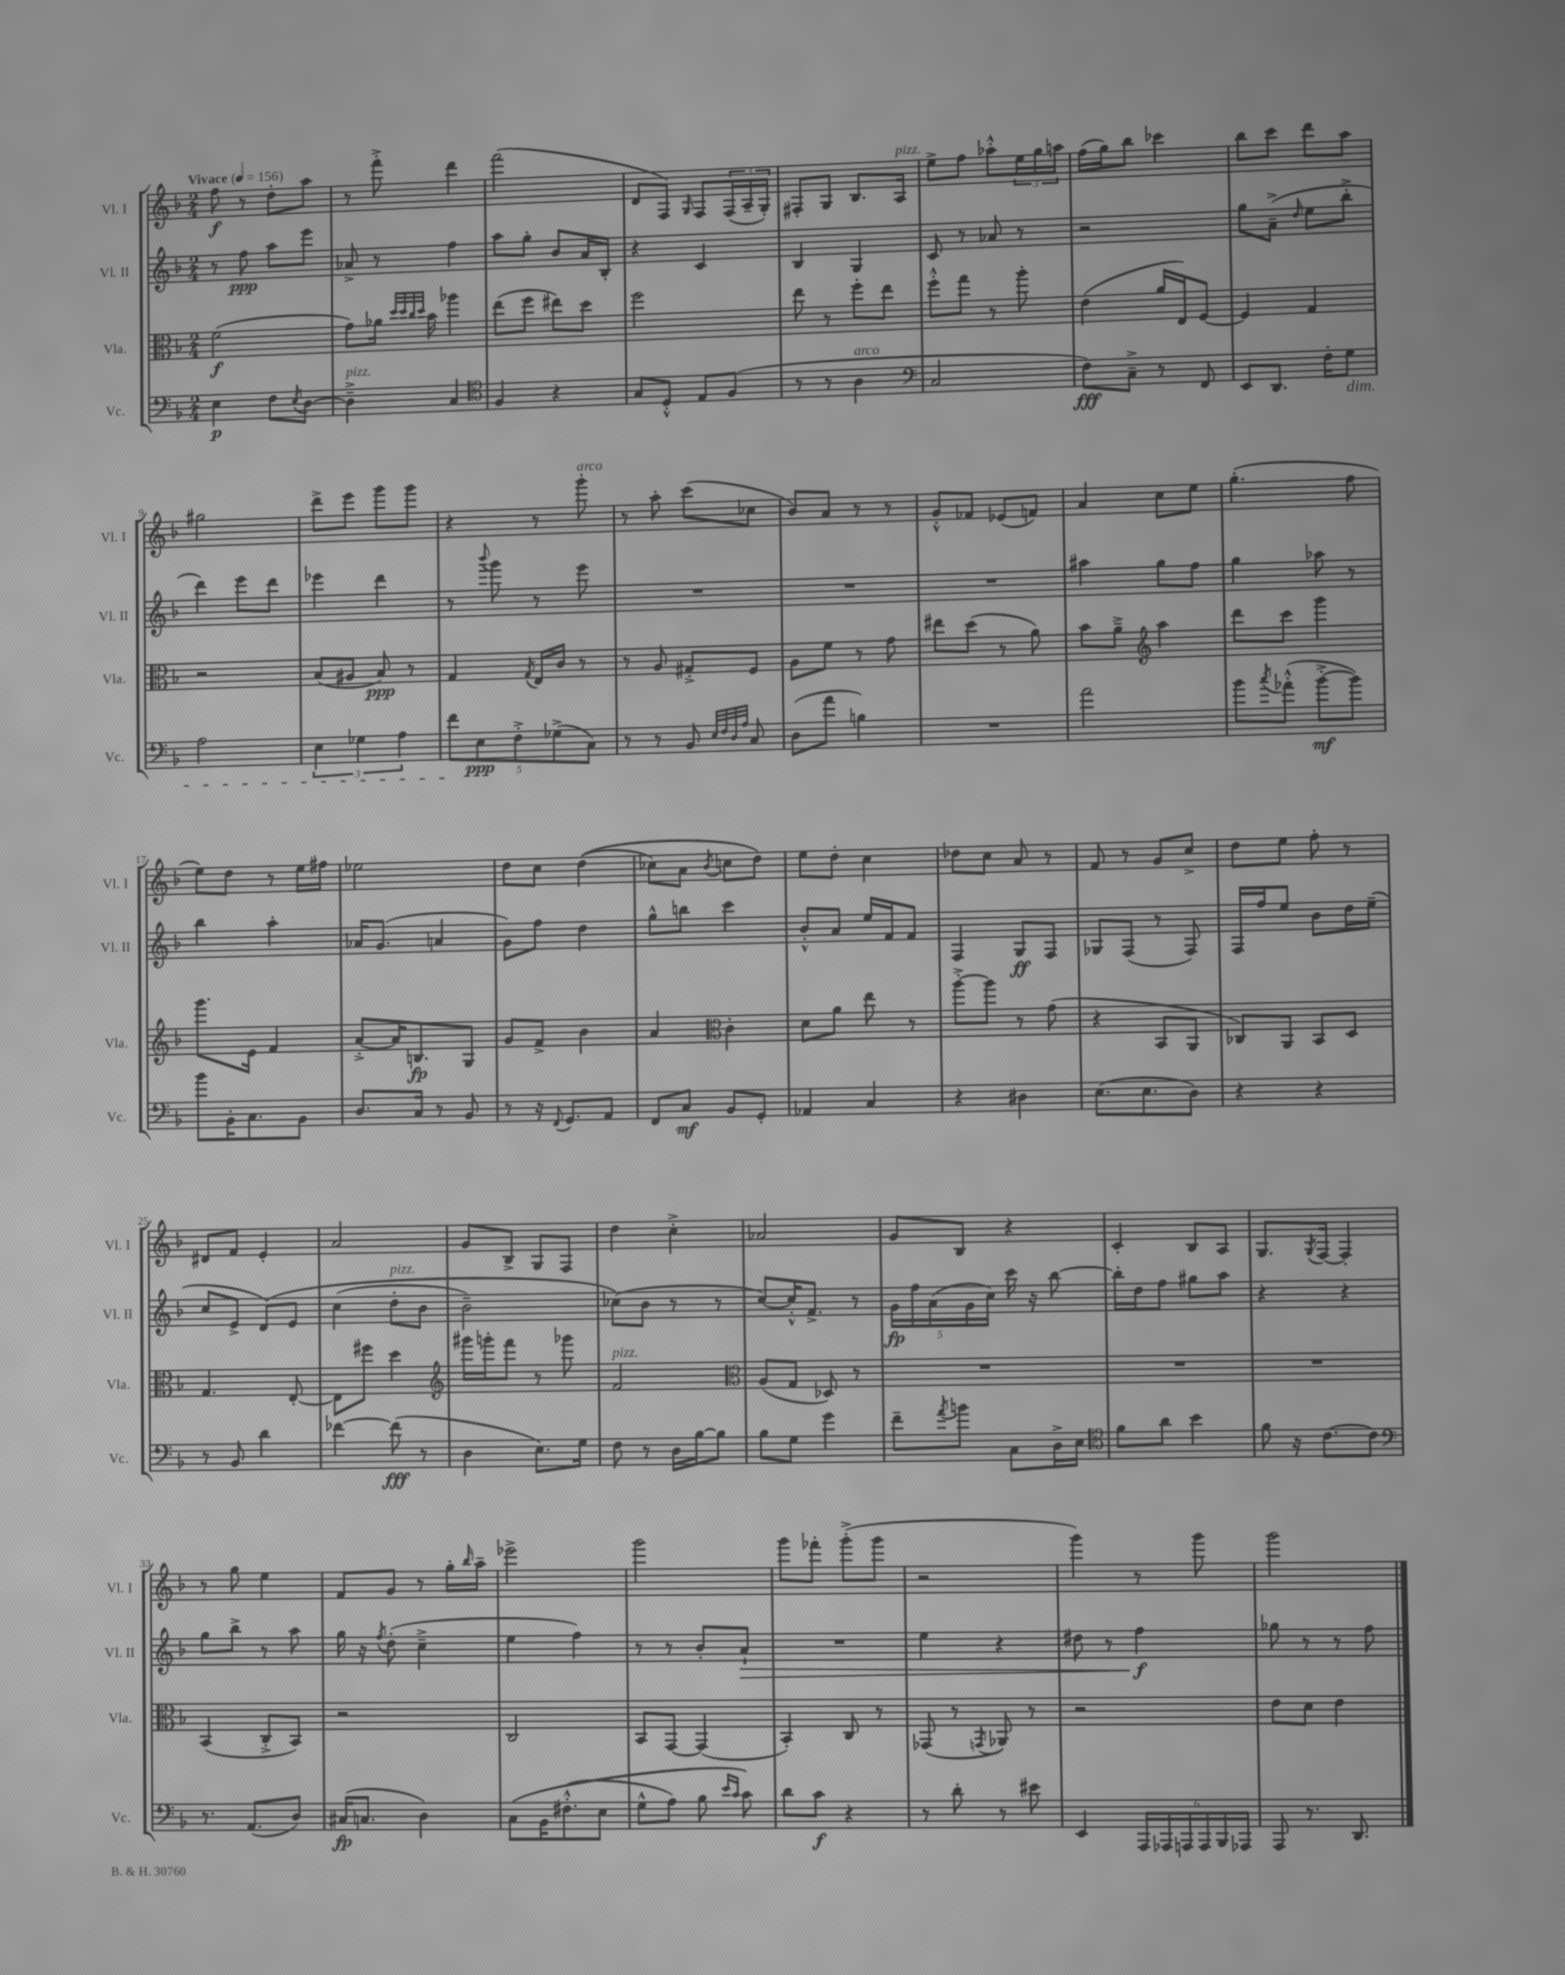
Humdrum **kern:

**kern	**kern	**kern	**kern
*staff4	*staff3	*staff2	*staff1
*clefF4	*clefC3	*clefG2	*clefG2
*k[b-]	*k[b-]	*k[b-]	*k[b-]
*M2/4	*M2/4	*M2/4	*M2/4
*MM156	*MM156	*MM156	*MM156
4E\	(2f\	8r	8ff\
.	.	8ff\	8r
8F\L	.	8aa\L	8dd'\L
8qE/	.	.	.
[8D\J	.	8eee\J	8aa\J
=	=	=	=
4D~^\]	8g\L)	8a-^/	8r
.	16a-\Jk	8r	8fff'^\
.	32qqdd/LLL	.	.
.	32qqdd/	.	.
.	32qqcc/	.	.
.	32qqdd/JJJ	.	.
.	16b-\	.	.
4C/	4aa-\	4ff\	4ddd\
=	=	=	=
*clefC4	*	*	*
4F/	(8ee\L	8aa\L	(2fff\
.	8ff\J	8gg'\J	.
4r	8ee#\L)	8b-/L	.
.	8dd\J	16a/L	.
.	.	16B-'/JJ	.
=	=	=	=
8G/L	2ff\	4r	8d/L
8D'^^/J	.	.	8F/J)
.	.	.	16qqG/
8E/L	.	4c/	8F/L
(8F/J	.	.	(24F/L
.	.	.	24A~/
.	.	.	24G'/JJ)
=	=	=	=
8r	8ee\	4B-/	8F#'/L
8r	8r	.	8G/J
4A\	8ff'\L	4G/	8.B-/L
.	8ee\J	.	.
.	.	.	16A/Jk
=	=	=	=
*clefF4	*	*	*
2C/	8ff'^^\L	8c/	8ee^\L
.	8gg\J	8r	8ff\J
.	8r	8a-/	8aa-'^^\L
.	8aa'\	8r	24ee\L
.	.	.	24gg\
.	.	.	24aa\JJ
=	=	=	=
8F\L)	(4e\	2r	(16ff\LL
.	.	.	16gg\J)
8C~^\J	.	.	8bb-\J
8r	16a/LL	.	4ccc-\
.	16E/J)	.	.
8FF/	[8F/J	.	.
=	=	=	=
8EE/L	4F/]	8gg\L	8bb-\L
8.DD/J	.	(8a~^\J	8ccc\J
.	.	16qqdd/	.
.	4G/	8ee\L	8ddd\L
16F'\LK	.	.	.
8G\J	.	8bb-'^\J	8aa\J
=	=	=	=
2A\	2r	4ddd\)	2gg#\
.	.	8eee\L	.
.	.	8ddd\J	.
=	=	=	=
6E\	(8B-/L	4eee-\	8ddd^\L
.	8A#/J	.	8eee\J
6G-\	.	.	.
.	8B-/)	4ddd\	8ggg\L
6A\	.	.	.
.	8r	.	8ggg\J
=	=	=	=
10f\L	4G/	8r	4r
10E\	.	.	.
.	.	8qqbbb-/	.
.	.	8ggg\	.
10F'^\	.	.	.
.	8qG/	.	.
.	16E/LL	8r	8r
(10G-^\	.	.	.
.	16c/JJ	.	.
.	8r	8eee\	8ggg'\
10C\J)	.	.	.
=	=	=	=
8r	8r	2r	8r
8r	8A/	.	8aa'\
8BB-/	8G#'^/L	.	(8ccc\L
32qqE/LLL	.	.	.
32qqF/	.	.	.
32qqD/	.	.	.
32qqA/JJJ	.	.	.
8C/	8F/J	.	8cc-\J
=	=	=	=
(8D\L	8A\L	2r	8b-/L)
8a\J	8f\J	.	8a/J
4B\)	8r	.	8r
.	8g\	.	8r
=	=	=	=
2r	8ee#\L	2r	8g'^^/L
.	(8dd\J	.	8f-/J
.	8r	.	(8e-/L
.	8a\)	.	8f/J)
=	=	=	=
2a\	8b-\L	4aa#\	4a/
.	8a~^\J	.	.
*	*clefG2	*	*
.	4aa\	8gg\L	8cc\L
.	.	8ff\J	8ee\J
=	=	=	=
8b-\L	8ddd\L	4gg\	(4.gg'\
8qcc/	.	.	.
(8a-'^^\J	8ccc\J	.	.
[8b-'^\L	4ggg\	8aa-\	.
8b-\]J)	.	8r	8ff\
=	=	=	=
8b-\L	8.ggg\L	4bb-\	8ee\L)
16BB-'\K	.	.	8dd\J
8.C\	16e\Jk	.	.
.	4f/	4aa'\	8r
8BB-\J	.	.	16ee\LL
.	.	.	16ff#\JJ
=	=	=	=
8.D/L	[8a'^/L	16a-/LK	2ee-\
.	.	(8.g/J	.
.	16a/]K	.	.
16C/Jk	8.B/	.	.
8r	.	4a/	.
8BB-/	8G/J	.	.
=	=	=	=
8r	8g/L	8g\L)	8dd\L
16r	8f^/J	8ff\J	8cc\J
8qqFF/	.	.	.
8.GG/L	.	.	.
.	4b-\	4dd\	&((4dd\
8AA/J	.	.	.
=	=	=	=
8FF/L	4a/	8gg^^\L	8cc-\L)
8C/J	.	8bb\J	8a\J
*	*clefC3	*	*
.	.	.	8qb-/
8BB-/L	4c'\	4ccc\	8cc\L
8GG'/J	.	.	8dd\J&)
=	=	=	=
4AA-/	8d\L	8b-'^^/L	8ee\L
.	8a\J	8a/J	8dd'\J
4C/	8ee\	16ee/LL	4cc\
.	.	16f/J	.
.	8r	8f/J	.
=	=	=	=
4r	[8aa'^\L	4F/	8dd-\L
.	8aa\]J	.	8cc\J
4D#\	8r	8G/L	8a/
.	(8g\	8F/J	8r
=	=	=	=
(8.E\L	4r	8G-/L	8f/
.	.	(8F/J	8r
8.E\	.	.	.
.	8BB-/L	8r	8g/L
8D\J)	8AA/J	8F/)	8cc^/J
=	=	=	=
4r	8C-/L)	16F/LL	8dd\L
.	.	16ff/J	.
.	8AA/J	8ee/J	8ee\J
4r	8BB-/L	8b-\L	8ff'\
.	8D/J	16dd\L	8r
.	.	(16ee~\JJ	.
=	=	=	=
8r	4.G/	8cc/L	8d#/L
8BB-/	.	8e^/J	8f/J
4d\	.	&(8d/L)	4e'/
.	[8E'/	8e/J	.
=	=	=	=
[4f-\	8E\]L	(4cc\	2a/
.	8ff#\J	.	.
(8f-\]	4dd\	8dd'\L	.
8r	.	8b-\J	.
=	=	=	=
*	*clefG2	*	*
4D\	16ggg#\LL	2b-~\)	8g/L
.	16ggg'\J	.	.
.	8fff\J	.	8B-^/J
8.E\L)	8r	.	8G/L
.	8ggg-\	.	8F/J
16G\Jk	.	.	.
=	=	=	=
8F\	2f/	(8cc-\L&)	4dd\
8r	.	8b-\J	.
16D\LL	.	8r	4cc'^\
[16B-\J	.	.	.
8B-\]J	.	8r	.
=	=	=	=
*	*clefC3	*	*
8B-\L	(8A/L	[8cc/L)	2a-/
8G\J	8G/J	16cc'^^/]K	.
.	.	8.f^/J	.
4g\	8D-/)	.	.
.	8r	8r	.
=	=	=	=
8f~\L	2r	20g\LL	8g/L
.	.	20ff\	.
.	.	(20a\	.
8qa/	.	.	.
8b\J	.	.	8B-/J
.	.	20g\	.
.	.	20cc\JJ)	.
8C\L	.	16ccc\	4r
.	.	16r	.
16D^\L	.	[8bb-\	.
16E\JJ	.	.	.
=	=	=	=
*clefC4	*	*	*
8f\L	2r	16bb-'\]LL	4c'/
.	.	16dd\J	.
8a\J	.	8ff\J	.
4b-\	.	8gg#\L	8B-/L
.	.	8aa\J	8A/J
=	=	=	=
8f\	2r	4r	8.G/L
16r	.	.	.
.	.	.	8qG/
[8.c\L	.	.	[16F/Jk
.	.	4r	4F'/]
8c\]J	.	.	.
=	=	=	=
*clefF4	*	*	*
8.r	(4BB-/	8gg\L	8r
.	.	8bb-^\J	8gg\
(8.AA/L	.	.	.
.	8C'^/L	8r	4ee\
8D/J)	8BB-/J)	8aa\	.
=	=	=	=
(16C#/LK	2r	16gg\	8f/L
8.C/J	.	16r	.
.	.	8qff/	.
.	.	(8dd'\	8g/J
4D\)	.	4cc~^\	8r
.	.	.	16gg'\LL
.	.	.	16qqbb-/
.	.	.	16aa~\JJ
=	=	=	=
&(8C\L	2C/	4ee\	2eee-^\
16BB-\K	.	.	.
(8.F#'^^\	.	.	.
.	.	4ff\)	.
8E\J	.	.	.
=	=	=	=
8G^^\L	8BB-/L	8r	2ggg\
8A\J)	[8GG/J	8r	.
8B-\	(4GG/]	8b-'/L	.
16qqe/LL	.	.	.
16qqc/JJ	.	.	.
8c\&)	.	8a`/J	.
=	=	=	=
8d\L	4BB-'/)	2r	8ggg\L
8c\J	.	.	8fff-'\J
4r	8C/	.	(8ggg'^\L
.	8r	.	8ggg\J
=	=	=	=
8r	(8GG-/	4ee\	2r
8d'\	8r	.	.
.	8qGG/	.	.
8r	8AA-/)	4r	.
8e#\	8r	.	.
=	=	=	=
4EE/	2r	8dd#\	4ggg\)
.	.	8r	.
24AAA/LL	.	4ff\	8r
24AAA-/	.	.	.
24AAA/	.	.	.
24AAA/	.	.	8ggg\
24BBB-/	.	.	.
24AAA-/JJ	.	.	.
=	=	=	=
8AAA/	8e\L	8gg-\	2ggg\
8.r	8d\J	8r	.
.	4e\	8r	.
8.DD/	.	.	.
.	.	8ff\	.
==	==	==	==
*-	*-	*-	*-
